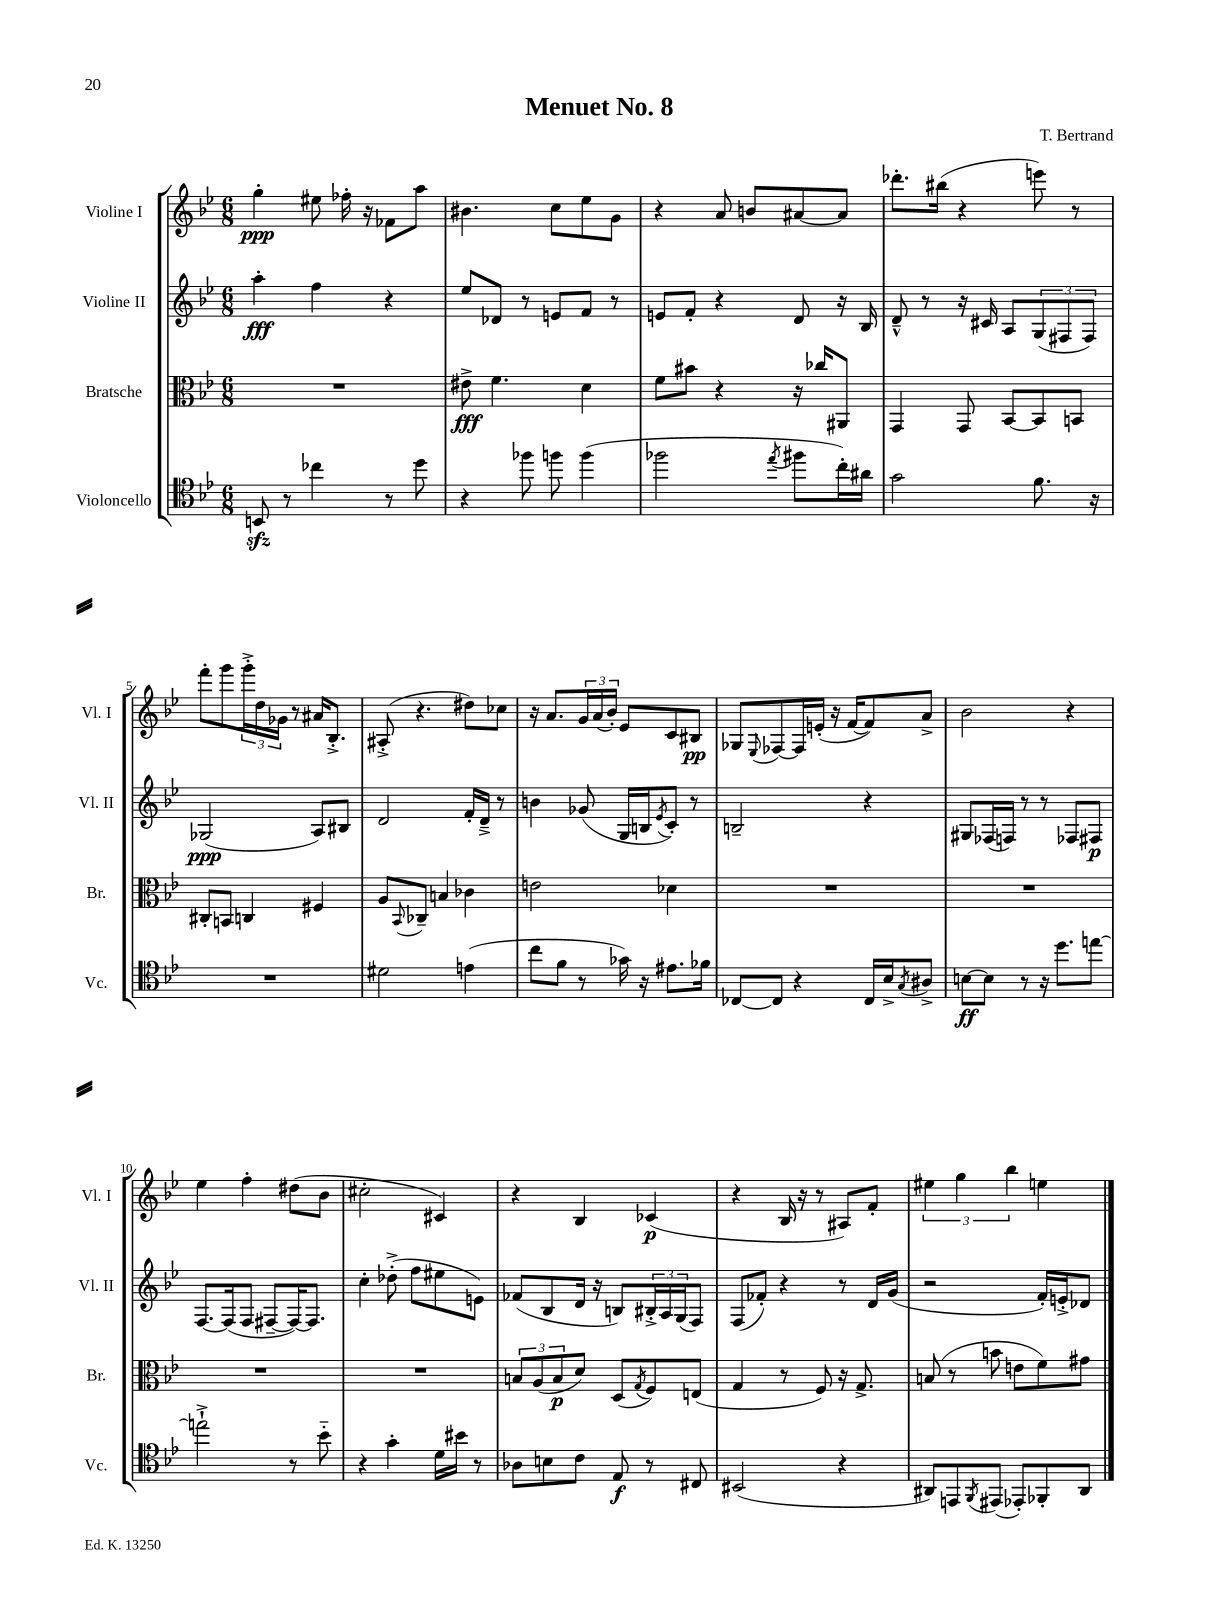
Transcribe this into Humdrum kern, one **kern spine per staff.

**kern	**kern	**kern	**kern
*staff4	*staff3	*staff2	*staff1
*clefC4	*clefC3	*clefG2	*clefG2
*k[b-e-]	*k[b-e-]	*k[b-e-]	*k[b-e-]
*M6/8	*M6/8	*M6/8	*M6/8
8BB	2.r	4aa'	4gg'
8r	.	.	.
4cc-	.	4ff	8ee#
.	.	.	16ff-'
.	.	.	16r
8r	.	4r	8f-
8dd	.	.	8aa
=	=	=	=
4r	8e#^	8ee-	4.b#
.	4.f	8d-	.
8ff-	.	8r	.
8ff	.	8e	8cc
(4ff	4d	8f	8ee-
.	.	8r	8g
=	=	=	=
2ff-	8f	8e	4r
.	8b#	8f'	.
.	4r	4r	8a
.	.	.	8b
8qee-	.	.	.
8ff#	16r	8d	[8a#
.	16cc-	.	.
16cc')	8AA#	16r	8a#]
16a#	.	16B-	.
=	=	=	=
2g	4GG	8d~^^	8.ddd-'
.	.	8r	.
.	.	.	(16bb#
.	8GG	16r	4r
.	.	16c#	.
.	[8BB-	8A	.
8.f	8BB-]	(12G	8eee)
.	.	12F#	.
.	8BB	.	8r
.	.	12F#)	.
16r	.	.	.
=	=	=	=
2.r	8C#'	(2G-	8fff'
.	8BB	.	8ggg
.	4C	.	24ggg'^
.	.	.	24dd
.	.	.	24g-
.	.	.	8r
.	4F#	8A)	16a#
.	.	.	8.B-'^
.	.	8B#	.
=	=	=	=
2d#	8A	2d	(8A#'^
.	8qqBB-	.	.
.	8C-~	.	4.r
.	4B	.	.
(4e	4c-	16f'	8dd#)
.	.	16d~^	.
.	.	8r	8cc-
=	=	=	=
8cc	2e	4b	16r
.	.	.	8.a
8f	.	.	.
8r	.	(8g-	24g
.	.	.	(24a
.	.	.	24b-')
16g-)	.	16G	8e-
16r	.	16B	.
.	.	8qe-	.
8.e#	4d-	8c')	8c
.	.	8r	8B#
16f-	.	.	.
=	=	=	=
[8C-	2.r	2B~	8G-
.	.	.	8qqE-
8C-]	.	.	[8F-
4r	.	.	16F-]
.	.	.	(16e'
.	.	.	16r
.	.	.	[16f
16C-	.	4r	8f])
16B-^	.	.	.
8qG	.	.	.
8A#^	.	.	8a^
=	=	=	=
[8B	2.r	8G#	2b-
8B]	.	(16F-	.
.	.	16F)	.
8r	.	8r	.
16r	.	8r	.
8.dd	.	.	.
.	.	8F-	4r
[8ee	.	8F#	.
=	=	=	=
2ee`^]	2.r	[8.F	4ee-
.	.	(16F]	.
.	.	8F	4ff'
.	.	[8F#~	.
8r	.	16F#_)	(8dd#
.	.	8.F#]	.
8b-'~	.	.	8b-
=	=	=	=
4r	2.r	4cc'	2cc#'
4g'	.	(8dd-'^	.
.	.	8ff	.
16d	.	8ee#	4c#)
16b#	.	.	.
8r	.	8e)	.
=	=	=	=
8A-	12B	(8f-	4r
.	(12A	.	.
8B	.	8B-	.
.	12B	.	.
8c	8d)	16d	4B-
.	.	16r	.
8E-	(8D	8B)	.
.	8qG	.	.
8r	8F)	24B#'^	(4c-
.	.	24A	.
.	.	(24G	.
8C#	(8E	8F)	.
=	=	=	=
(2BB#	4G	(8F	4r
.	.	8f-')	.
.	8r	4r	16B-
.	.	.	16r
.	8F)	.	8r
4r	16r	8r	8A#)
.	8.G^	.	.
.	.	16d	8f'
.	.	(16g	.
=	=	=	=
8AA#)	(8B	2r	6ee#
8EE	8r	.	.
.	.	.	6gg
8qFF	.	.	.
(8EE#	8b	.	.
.	.	.	6bb-
8EE-')	8e	.	.
8FF-'	8f)	16f')	4ee
.	.	16e'^	.
8AA#	8g#	8d-	.
==	==	==	==
*-	*-	*-	*-
